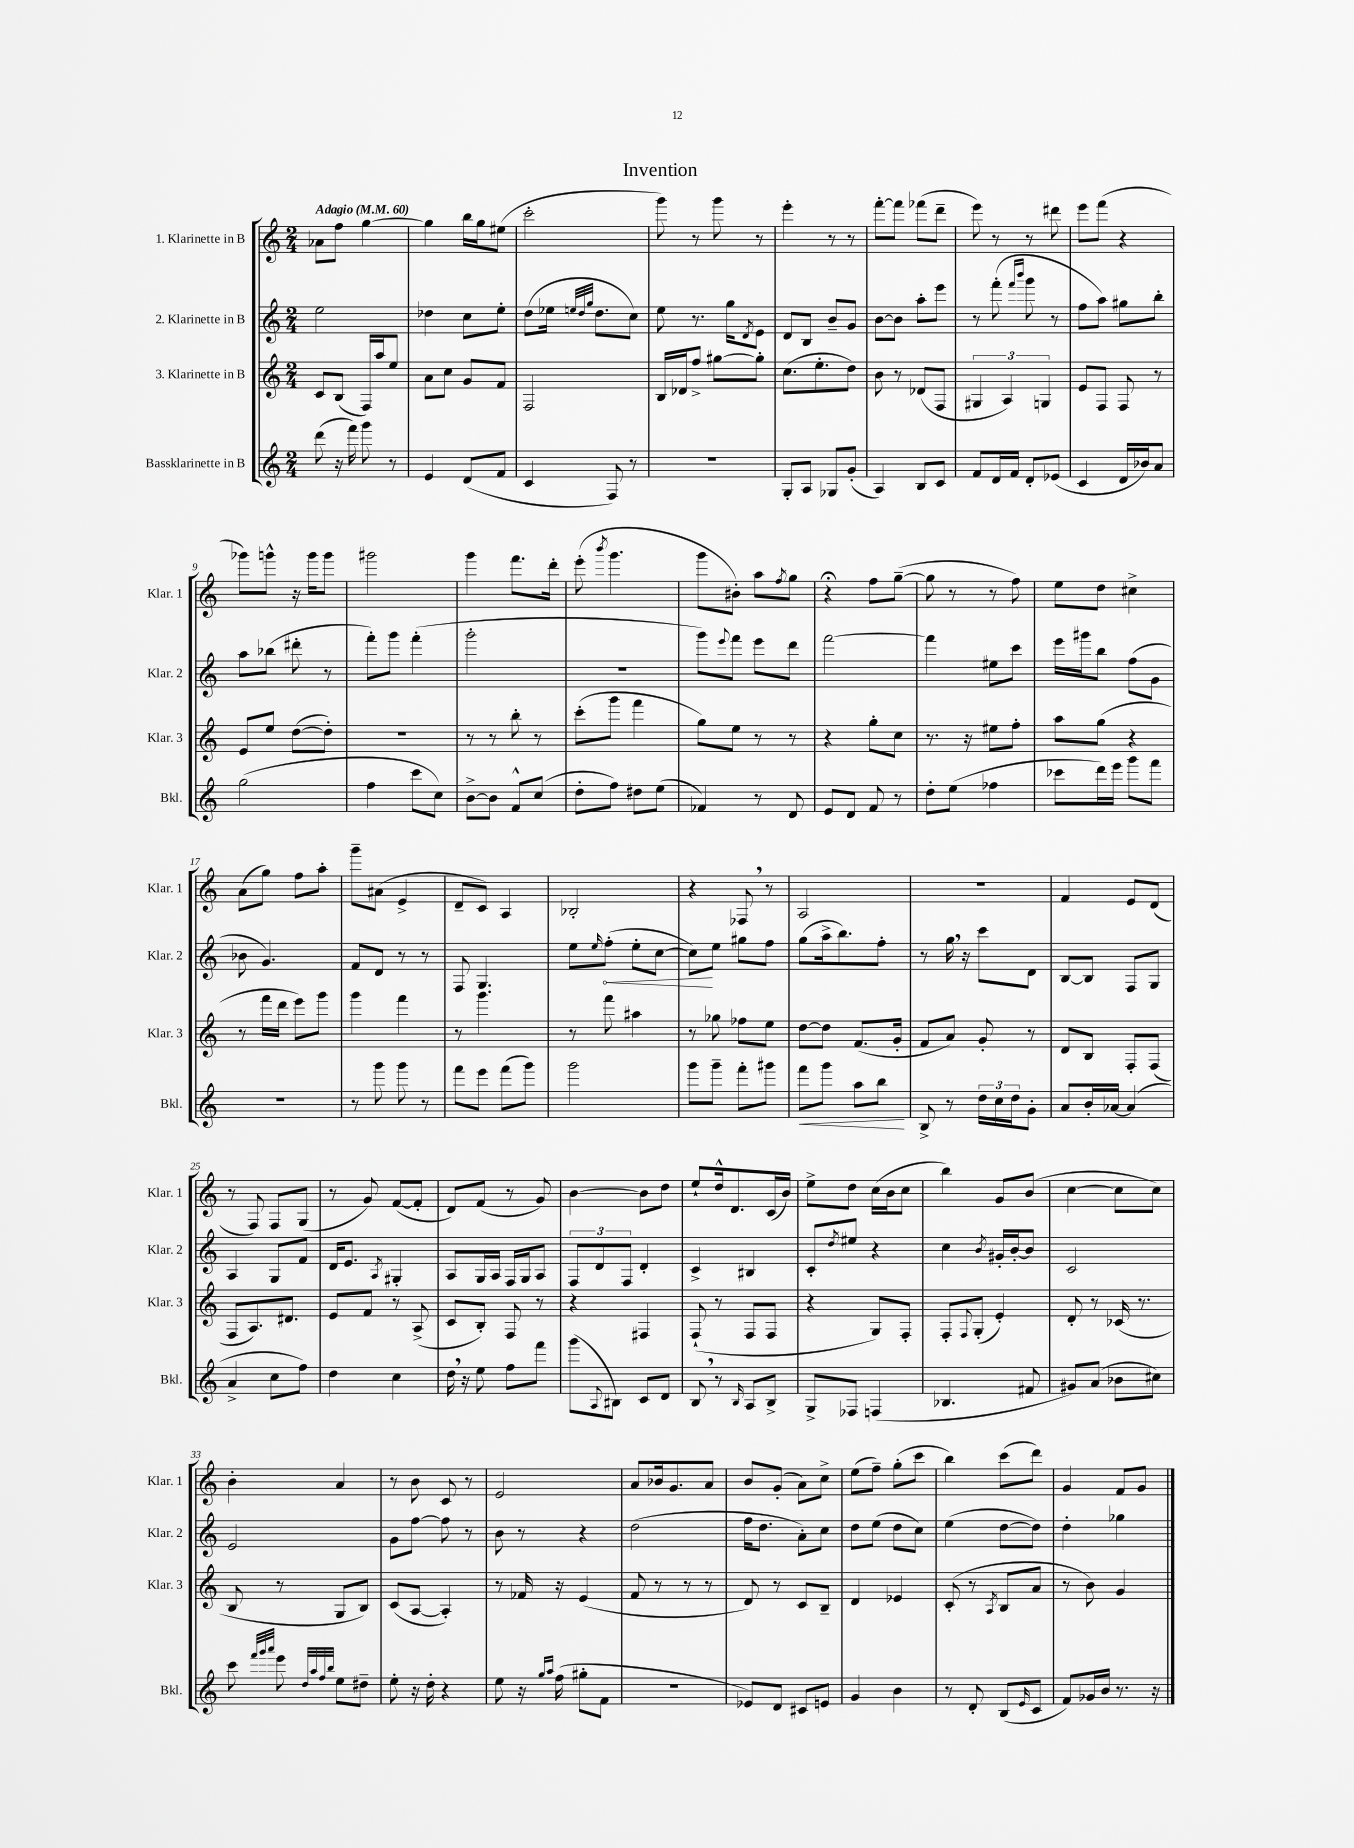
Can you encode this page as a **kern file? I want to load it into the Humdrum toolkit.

**kern	**kern	**kern	**kern
*staff4	*staff3	*staff2	*staff1
*clefG2	*clefG2	*clefG2	*clefG2
*k[]	*k[]	*k[]	*k[]
*M2/4	*M2/4	*M2/4	*M2/4
*MM60	*MM60	*MM60	*MM60
(8ddd\	8c/L	2ee\	8a-\L
16r	(8B/J	.	8ff\J
16fff\)	.	.	.
8ggg\	16F/LL)	.	[4gg\
.	16aa/J	.	.
8r	8ee/J	.	.
=	=	=	=
4e/	8a\L	4dd-\	4gg\]
.	8cc\J	.	.
(8d/L	8g/L	8cc\L	16bb\LL
.	.	.	16gg\J
8f/J	8f/J	8ee'\J	(8ee#\J
=	=	=	=
4c/	2F/	(8dd\L	2ccc'\
.	.	16ee-\Jk	.
.	.	32qqee/LLL	.
.	.	32qqdd/	.
.	.	32qqgg/JJJ	.
.	.	8.dd\L	.
8F/)	.	.	.
8r	.	8cc\J)	.
=	=	=	=
2r	16B/LL	8ee\	8ggg\)
.	16d-/J	.	.
.	8ff^/J	8.r	8r
.	[8gg#\L	.	8ggg\
.	.	16gg\LK	.
.	.	8qd/	.
.	8gg#'\]J	8e\J	8r
=	=	=	=
8G'/L	(8.cc\L	8d/L	4eee'\
8A/J	.	8B/J	.
.	8.ee'\	.	.
8G-/L	.	8b~/L	8r
(8g'/J	8dd\J)	8g/J	8r
=	=	=	=
4A/)	8b\	[8b\L	[8fff'\L
.	8r	8b\]J	8fff\]J
8B/L	(8d-/L	8aa'\L	(8fff-\L
8c/J	8F/J	8eee\J	8ddd~\J
=	=	=	=
8f/L	6G#/	8r	8eee\)
16d/L	.	(8fff'\	8r
.	6A/)	.	.
16f/JJ	.	.	.
.	.	16qqfff/LL	.
.	.	16qqbbb/JJ	.
8d'/L	.	8ggg\	8r
.	6G/	.	.
(8e-/J	.	8r	8ddd#\
=	=	=	=
4c/	8e/L	8ff\L	8eee\L
.	8F/J	8aa\J)	(8fff\J
16d/LL	8F/	8gg#\L	4r
16b-/J)	.	.	.
8a/J	8r	8bb'\J	.
=	=	=	=
(2gg\	8e/L	8aa\L	8ggg-\L)
.	8ee/J	(8bb-\J	8ggg^^\J
.	([8dd\L	8ddd#'\	16r
.	.	.	16ggg\LK
.	8dd'\]J)	8r	8ggg\J
=	=	=	=
4ff\	2r	8fff'\L)	2ggg#\
.	.	8ggg\J	.
8ccc\L	.	(4fff'\	.
8cc\J)	.	.	.
=	=	=	=
[8b^\L	8r	2ggg'\	4ggg\
8b\]J	8r	.	.
8f^^/L	8bb'\	.	8.fff\L
(8cc/J	8r	.	.
.	.	.	16ddd'\Jk
=	=	=	=
8dd'\L	(8ccc'\L	2r	(8eee'\
.	.	.	8qbbb/
8ff\J)	8ggg\J	.	4.ggg\
8dd#\L	4fff\	.	.
(8ee\J	.	.	.
=	=	=	=
4f-/)	8gg\L)	8ggg\L)	8ggg\L
.	.	8qqeee/	.
.	8ee\J	8fff\J	8b#'\J)
8r	8r	8eee\L	8aa\L
.	.	.	8qff/
8d/	8r	8ddd\J	8gg\J
=	=	=	=
8e/L	4r	[2fff\	4r;
8d/J	.	.	.
8f/	8gg'\L	.	8ff\L
8r	8cc\J	.	([8gg~\J
=	=	=	=
8dd'\L	8.r	4fff\]	8gg\]
(8ee\J	.	.	8r
.	16r	.	.
4ff-\	8ee#\L	8ee#\L	8r
.	8ff'\J	8ccc\J	8ff\)
=	=	=	=
8ccc-\L	8aa\L	16eee\LL	8ee\L
.	.	16ggg#\J	.
16ddd\L)	(8gg\J	8bb\J	8dd\J
16eee\JJ	.	.	.
8ggg\L	4r	(8ff\L	4cc#^\
8fff\J	.	8g\J	.
=	=	=	=
2r	8r	8b-\	(8a\L
.	16fff\LL	4.g/)	8gg\J)
.	16ddd\JJ	.	.
.	8eee\L)	.	8ff\L
.	8ggg\J	.	8aa'\J
=	=	=	=
8r	4ggg\	8f/L	8ggg~\L
8ggg\	.	8d/J	(8a#\J
8ggg\	4fff\	8r	4e^/
8r	.	8r	.
=	=	=	=
8fff\L	8r	8F/	8d~/L
8eee\J	4.ggg\	4.G/	8c/J)
(8fff\L	.	.	4A/
8ggg\J)	.	.	.
=	=	=	=
2ggg\	8r	8ee\L	2B-'/
.	.	16qqee/	.
.	8fff\	(8ff'\J	.
.	4aa#\	8ee'\L	.
.	.	[8cc\J	.
=	=	=	=
8ggg\L	8r	8cc\]L)	4r
8ggg~\J	8gg-\	8ee\J	.
8fff'\L	8ff-\L	8gg#\L	8F-/
8ggg#\J	8ee\J	8ff\J	8r
=	=	=	=
8fff\L	[8dd\L	(8gg\L	2A/
8ggg\J	8dd\]J	16aa^\k	.
.	.	8.bb\)	.
8aa\L	(8.f/L	.	.
8bb\J	.	8ff'\J	.
.	16g'/Jk	.	.
=	=	=	=
8B^/	8f/L	8r	2r
8r	8a/J)	16gg\	.
.	.	16r	.
24dd\LL	8g'/	8ccc\L	.
24cc\	.	.	.
24dd\J	.	.	.
8g'\J	8r	8d\J	.
=	=	=	=
8a/L	8d/L	[8B/L	4f/
16b'/L	8B/J	8B/]J	.
[16a-/JJ	.	.	.
(4a-/]	8F'/L	8F/L	8e/L
.	(8F/J	8G/J	(8d/J
=	=	=	=
4a^/	8F/L	4A/	8r
.	8.A/)	.	8F/)
8cc\L	.	8G/L	8F/L
.	8.d#/J	.	.
8ff\J)	.	8f/J	(8G/J
=	=	=	=
4dd\	8e/L	16d/LK	8r
.	.	8.e/J	.
.	8f/J	.	8g/)
.	.	8qA/	.
4cc\	8r	4G#'/	([8f/L
.	(8A^/	.	8f'/]J
=	=	=	=
16dd\	8c/L	8A/L	8d/L)
16r	.	.	.
8ee\	8B'/J)	16G/L	(8f/J
.	.	16A/JJ	.
8ff\L	8F/	16F/LL	8r
.	.	16G/J	.
8fff\J	8r	8A/J	8g/)
=	=	=	=
(8ggg\L	4r	12F/L	[4b\
.	.	12d/	.
8qqA/	.	.	.
8B#\J)	.	.	.
.	.	12F/J	.
8c/L	4F#/	4d'/	8b\]L
8d/J	.	.	8dd\J
=	=	=	=
8B/	(8F`/	4c^/	8ee`/L
8r	8r	.	16dd^^/k
.	.	.	8.d/
16qqB/	.	.	.
8A/L	8F/L	4B#/	.
8B^/J	8F/J	.	(16c/L
.	.	.	16b/JJ)
=	=	=	=
8G^/L	4r	8c'/L	8ee^\L
.	.	8qdd/	.
8F-/J	.	8ee#/J	8dd\J
(4F/	8G/L)	4r	(16cc\LL
.	.	.	16b\J
.	8F'/J	.	8cc\J
=	=	=	=
4.B-/	8F'/L	4cc\	4bb\)
.	8qqF/	.	.
.	(8G'/J	.	.
.	.	8qb/	.
.	4e'/)	16g#'/LL	8g/L
.	.	[16b'/J	.
8f#/	.	8b/]J	(8b/J
=	=	=	=
8g#/L)	8d'/	2c/	[4cc\
(8a/J	8r	.	.
8b-\L	(16c-/	.	8cc\]L
.	8.r	.	.
8cc#\J)	.	.	8cc\J)
=	=	=	=
8ccc\	8B/	2e/	4b'\
32qqfff/LLL	.	.	.
32qqggg/	.	.	.
32qqaaa/JJJ	.	.	.
8eee\	8r	.	.
32qqdd/LLL	.	.	.
32qqaa/	.	.	.
32qqff/	.	.	.
32qqbb/JJJ	.	.	.
8ee\L	8G/L	.	4a/
8dd#~\J	8B/J)	.	.
=	=	=	=
8ee'\	(8c/L	8g\L	8r
16r	[8A/J	[8ff\J	8b\
16dd'\	.	.	.
4r	4A'/])	8ff\]	8c/
.	.	8r	8r
=	=	=	=
8ee\	8r	8b\	2e/
16r	16f-/	8r	.
16qqgg/LL	.	.	.
16qqaa/JJ	.	.	.
(16ff\	16r	.	.
8gg#'\L	(4e/	4r	.
8f\J	.	.	.
=	=	=	=
2r	8f/	(2dd\	8a/L
.	8r	.	16b-/k
.	.	.	8.g/
.	8r	.	.
.	8r	.	8a/J
=	=	=	=
8e-/L)	8d/)	16ff\LK	8b/L
.	.	8.dd\J	.
8d/J	8r	.	(8g'/J
8c#/L	8c/L	8a'\L)	8a\L)
8e/J	8B~/J	8cc\J	8cc^\J
=	=	=	=
4g/	4d/	8dd\L	(8ee\L
.	.	(8ee\J	8ff~\J)
4b\	4e-/	8dd\L	(8gg'\L
.	.	8cc\J)	8ccc\J
=	=	=	=
8r	(8c'/	(4ee\	4bb\)
8d'/	8r	.	.
.	8qA/	.	.
(8B/L	8B/L	[8dd\L	(8ccc\L
16qqe/	.	.	.
8c/J	8a/J	8dd\]J)	8ddd\J)
=	=	=	=
8f/L)	8r	4dd'\	4g/
16g-/L	8b\)	.	.
16b/JJ	.	.	.
8.r	4g/	4gg-\	8f/L
.	.	.	8g/J
16r	.	.	.
==	==	==	==
*-	*-	*-	*-
